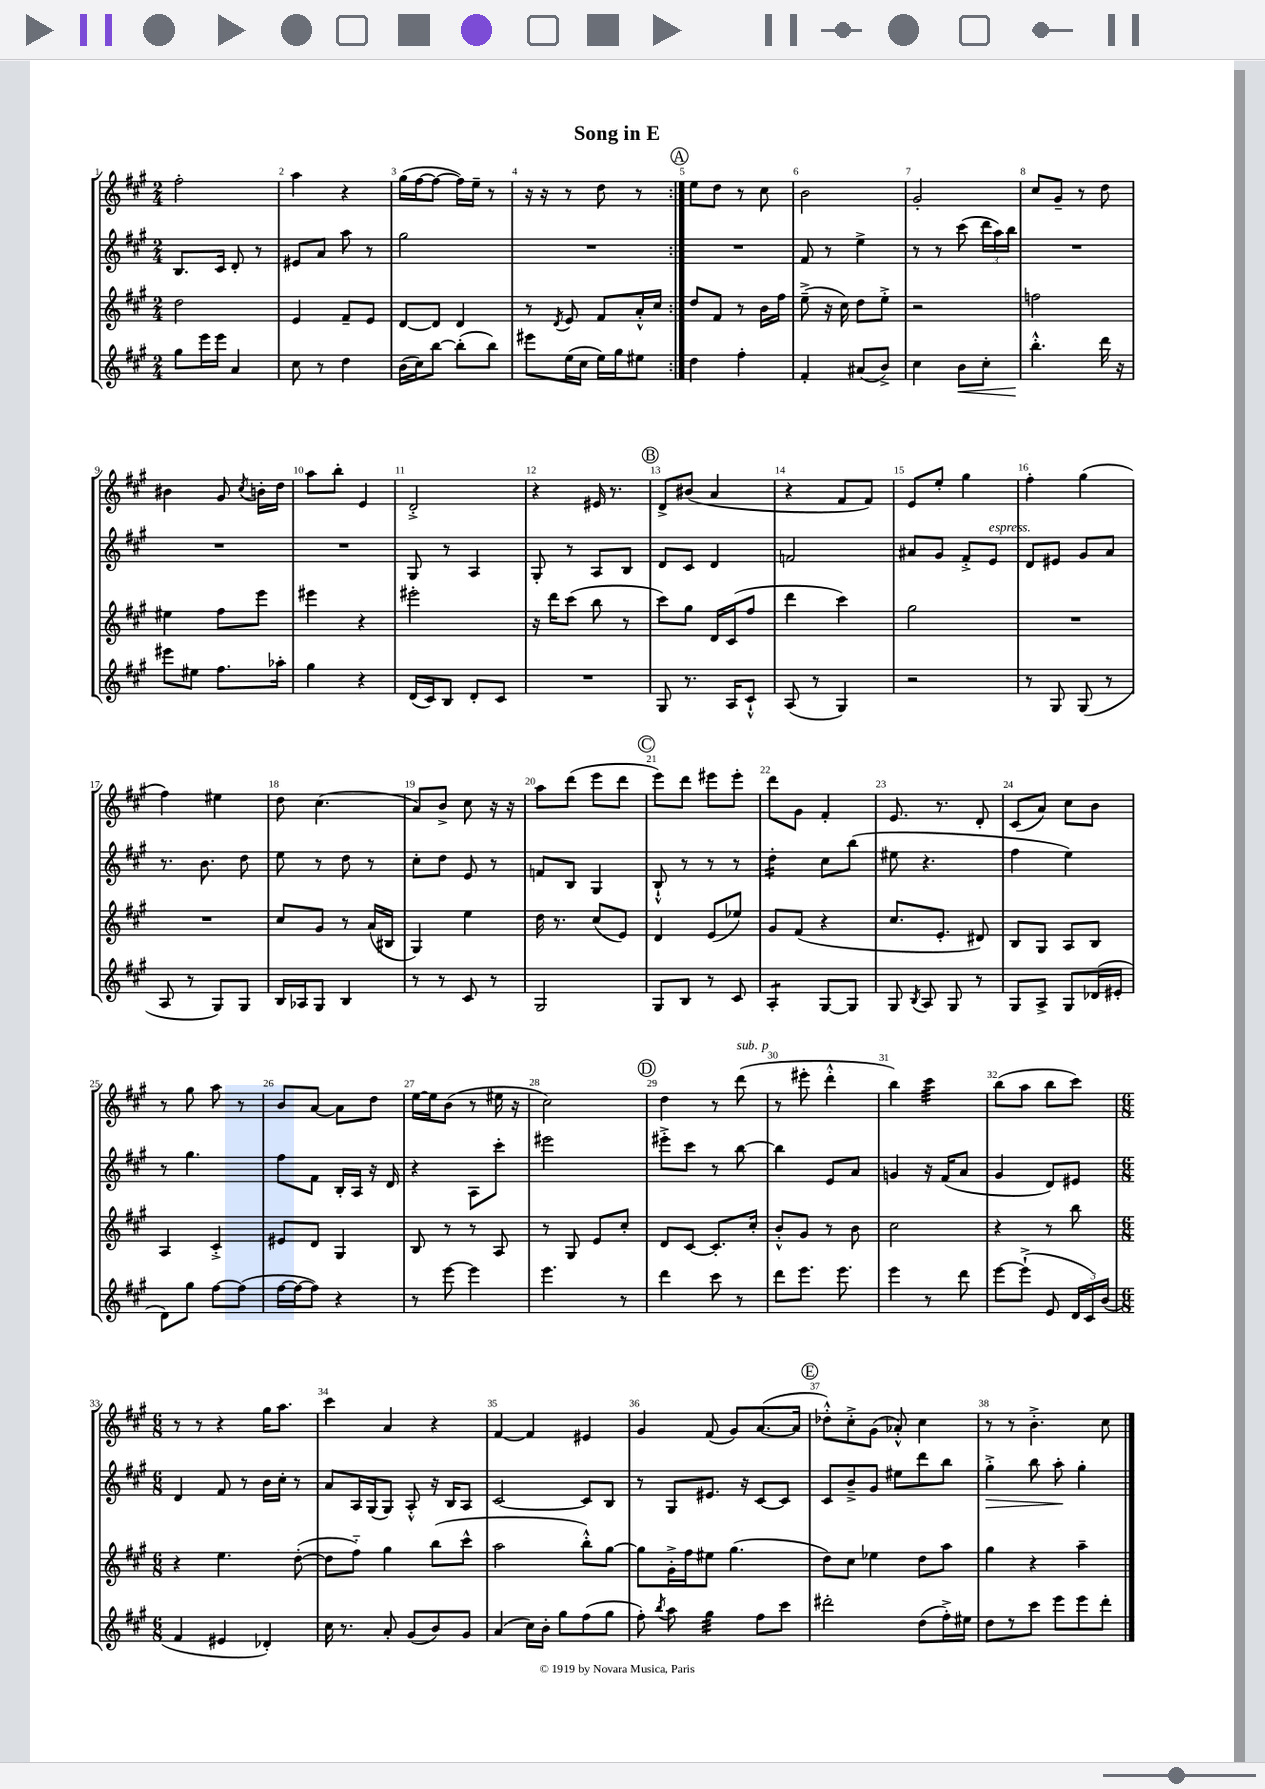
\header { title = "Song in E" }
<<
\new StaffGroup <<
\new Staff = "s0" {
    \clef treble \key a \major \numericTimeSignature \time 2/4
    \autoBeamOff \repeat volta 2 { fis''2-. |
    a''4 r4 |
    gis''16[( fis''16~ fis''8]~ fis''16[) e''16]-- r8 |
    r16 r16 r8 d''8 r8 | }
    \mark \markup { \circle "A" } e''8[ d''8] r8 cis''8 |
    b'2 |
    gis'2-. |
    cis''8[ gis'8]-- r8 d''8 |
    bis'4 gis'8 \acciaccatura { cis''8 } b'16[-. d''16] |
    a''8[ b''8]-. e'4 |
    d'2-.-> |
    r4 eis'16 r8. |
    \mark \markup { \circle "B" } d'8[-> bis'8]( a'4 |
    r4 fis'8[ fis'8]) |
    e'8[ e''8]-. gis''4 |
    fis''4-. gis''4( |
    fis''4) eis''4 |
    d''8 cis''4.( |
    a'8[) b'8]-> cis''8 r16 r16 |
    a''8[ d'''8]( e'''8[ d'''8] |
    \mark \markup { \circle "C" } e'''8[) d'''8] eis'''8[ eis'''8]-. |
    d'''8[ gis'8] fis'4-. |
    e'8. r8. d'8-. |
    cis'8[( a'8]) cis''8[ b'8] |
    r8 gis''8 a''8 r8 |
    b'8[ a'8]~ a'8[ d''8] |
    e''16[~ e''16 b'8]( r8 eis''16 r16 |
    cis''2) |
    \mark \markup { \circle "D" } d''4 r8 d'''8^\markup { \italic "sub. p" }( |
    r8 eis'''8-. d'''4-.-^ |
    b''4) cis'''4:32 |
    b''8[( a''8] b''8[ cis'''8]) |
    \numericTimeSignature \time 6/8 r8 r8 r4 gis''16[ a''8.] |
    cis'''4 a'4 r4 |
    fis'4~ fis'4 eis'4 |
    gis'4 fis'8( gis'8[) a'8.~( a'16] |
    \mark \markup { \circle "E" } des''8[-.-^) cis''8-.-> gis'8]( aes'8-.-^) cis''4 |
    r8 r8 b'4.-.-> cis''8 \bar "|." |
}
\new Staff = "s1" {
    \clef treble \key a \major \numericTimeSignature \time 2/4
    \autoBeamOff \repeat volta 2 { b8.[ cis'16] d'8-. r8 |
    eis'8[ a'8] a''8 r8 |
    gis''2 |
    R2 | }
    \mark \markup { \circle "A" } R2 |
    fis'8 r8 e''4-> |
    r8 r8 cis'''8( \tuplet 3/2 { d'''16[ a''16) b''16] } |
    R2 |
    R2 |
    R2 |
    gis8 r8 a4 |
    gis8-. r8 a8[ b8] |
    \mark \markup { \circle "B" } d'8[ cis'8] d'4 |
    f'2 |
    ais'8[ gis'8] fis'8[-.-> e'8]^\markup { \italic "espress." } |
    d'8[ eis'8] gis'8[ a'8] |
    r8. b'8. d''8 |
    e''8 r8 d''8 r8 |
    cis''8[-. d''8] e'8 r8 |
    f'8[ b8] gis4 |
    \mark \markup { \circle "C" } b8-!-^ r8 r8 r8 |
    d''4:16-. cis''8[ b''8]( |
    eis''8 r4. |
    fis''4 e''4) |
    r8 gis''4. |
    fis''8[ fis'8] b16[-. a16] r16 d'16 |
    r4 a8[ cis'''8]-. |
    eis'''2 |
    \mark \markup { \circle "D" } eis'''8[-.-> cis'''8] r8 b''8~ |
    b''4 e'8[ a'8] |
    g'4 r16 fis'16[( a'8] |
    gis'4 d'8[) eis'8] |
    \numericTimeSignature \time 6/8 d'4 fis'8 r8 b'16[ cis''16]-. r8 |
    a'8[ a16 gis16( gis8]) a8-.-^ r16 b16[ a8] |
    cis'2~ cis'8[ b8] |
    r8 gis8[ eis'8.] r16 cis'8[~ cis'8] |
    \mark \markup { \circle "E" } cis'8[ b'8---> gis'8] eis''8[ d'''8 b''8] |
    gis''4-.->\> b''8 a''8-.\! gis''4-. \bar "|." |
}
\new Staff = "s2" {
    \clef treble \key a \major \numericTimeSignature \time 2/4
    \autoBeamOff \repeat volta 2 { d''2 |
    e'4 fis'8[-- e'8] |
    d'8[~ d'8] d'4 |
    r8 \acciaccatura { d'8 } e'8 fis'8[ a'16-.-^ cis''16] | }
    \mark \markup { \circle "A" } d''8[ fis'8] r8 b'16[ fis''16] |
    e''8--->( r16 cis''16) d''8[ e''8]-.-> |
    r2 |
    f''2 |
    eis''4 fis''8[ e'''8] |
    eis'''4 r4 |
    eis'''2-. |
    r16 d'''16[ cis'''8]( b''8 r8 |
    \mark \markup { \circle "B" } cis'''8[) gis''8] d'16[ cis'16( fis''8] |
    d'''4 cis'''4) |
    gis''2 |
    R2 |
    R2 |
    cis''8[ gis'8] r8 a'16[( bis16] |
    gis4) e''4 |
    d''16 r8. cis''8[( e'8]) |
    \mark \markup { \circle "C" } d'4 e'8[( ees''8]) |
    gis'8[ fis'8]( r4 |
    cis''8.[ e'8.]-. dis'8) |
    b8[ gis8] a8[ b8] |
    a4 cis'4-.-> |
    eis'8[ d'8] gis4 |
    b8 r8 r8 a8 |
    r8 gis8 e'8[ cis''8]-. |
    \mark \markup { \circle "D" } d'8[ cis'8]~ cis'8.[-. cis''16]-. |
    b'8[-.-^ gis'8] r8 b'8 |
    cis''2 |
    r4 r8 b''8 |
    \numericTimeSignature \time 6/8 r4 e''4. d''8~-.( |
    d''8[ fis''8]-_) gis''4 b''8[( cis'''8]-^ |
    a''2 b''8[-.-^) gis''8]~ |
    gis''8[ gis'16-.-> fis''16 eis''8] gis''4.( |
    \mark \markup { \circle "E" } d''8[) cis''8] ees''4 d''8[ a''8] |
    gis''4 r4 a''4-- \bar "|." |
}
\new Staff = "s3" {
    \clef treble \key a \major \numericTimeSignature \time 2/4
    \autoBeamOff \repeat volta 2 { gis''8[ e'''16 e'''16] a'4 |
    cis''8 r8 d''4 |
    b'16[( cis''16) b''8]~ b''8[-.( b''8]) |
    eis'''8[ e''16( cis''16] e''16[) gis''16 eis''8] | }
    \mark \markup { \circle "A" } d''4 fis''4-. |
    fis'4-. ais'8[( b'8]->) |
    cis''4 b'8[\< cis''8]-. |
    b''4.-.-^\! d'''16 r16 |
    eis'''8[ eis''8] fis''8.[ aes''16]-. |
    gis''4 r4 |
    d'16[( cis'16) b8] d'8[-. cis'8] |
    R2 |
    \mark \markup { \circle "B" } gis8 r8. a16[ cis'8]-!-^ |
    a8( r8 gis4) |
    r2 |
    r8 gis8 gis8( r8 |
    a8 r8 gis8[) gis8] |
    b16[ aes16 gis8] b4 |
    r8 r8 cis'8 r8 |
    gis2 |
    \mark \markup { \circle "C" } gis8[ b8] r8 cis'8 |
    a4:8-. gis8[~ gis8] |
    gis8 \acciaccatura { b8 } a8 gis8 r8 |
    gis8[ a8]-> gis8[ des'16( eis'16]-. |
    d'8[) gis''8] fis''8[~ fis''8]( |
    fis''16[~ fis''16~ fis''8]) r4 |
    r8 e'''8~ e'''4 |
    e'''4. r8 |
    \mark \markup { \circle "D" } d'''4 cis'''8 r8 |
    d'''8[ e'''8.] e'''8. |
    e'''4 r8 d'''8 |
    e'''8[~ e'''8]-!->( e'8 \tuplet 3/2 { d'16[ cis'16) b'16]( } |
    \numericTimeSignature \time 6/8 fis'4 eis'4 des'4-.) |
    cis''16 r8. a'8-. gis'8[( b'8) gis'8] |
    a'4( cis''16[) b'16]-. gis''8[ fis''8( gis''8] |
    fis''8-.) \acciaccatura { b''8 } a''8 gis''4:32 fis''8[ cis'''8] |
    \mark \markup { \circle "E" } dis'''2-. d''8[( fis''16-.->) eis''16] |
    d''8[ r8 cis'''8] e'''8[ e'''8 d'''8]-. \bar "|." |
}
>>
>>
\layout { \context { \Score \override BarNumber.break-visibility = ##(#f #t #t) barNumberVisibility = #all-bar-numbers-visible } }
